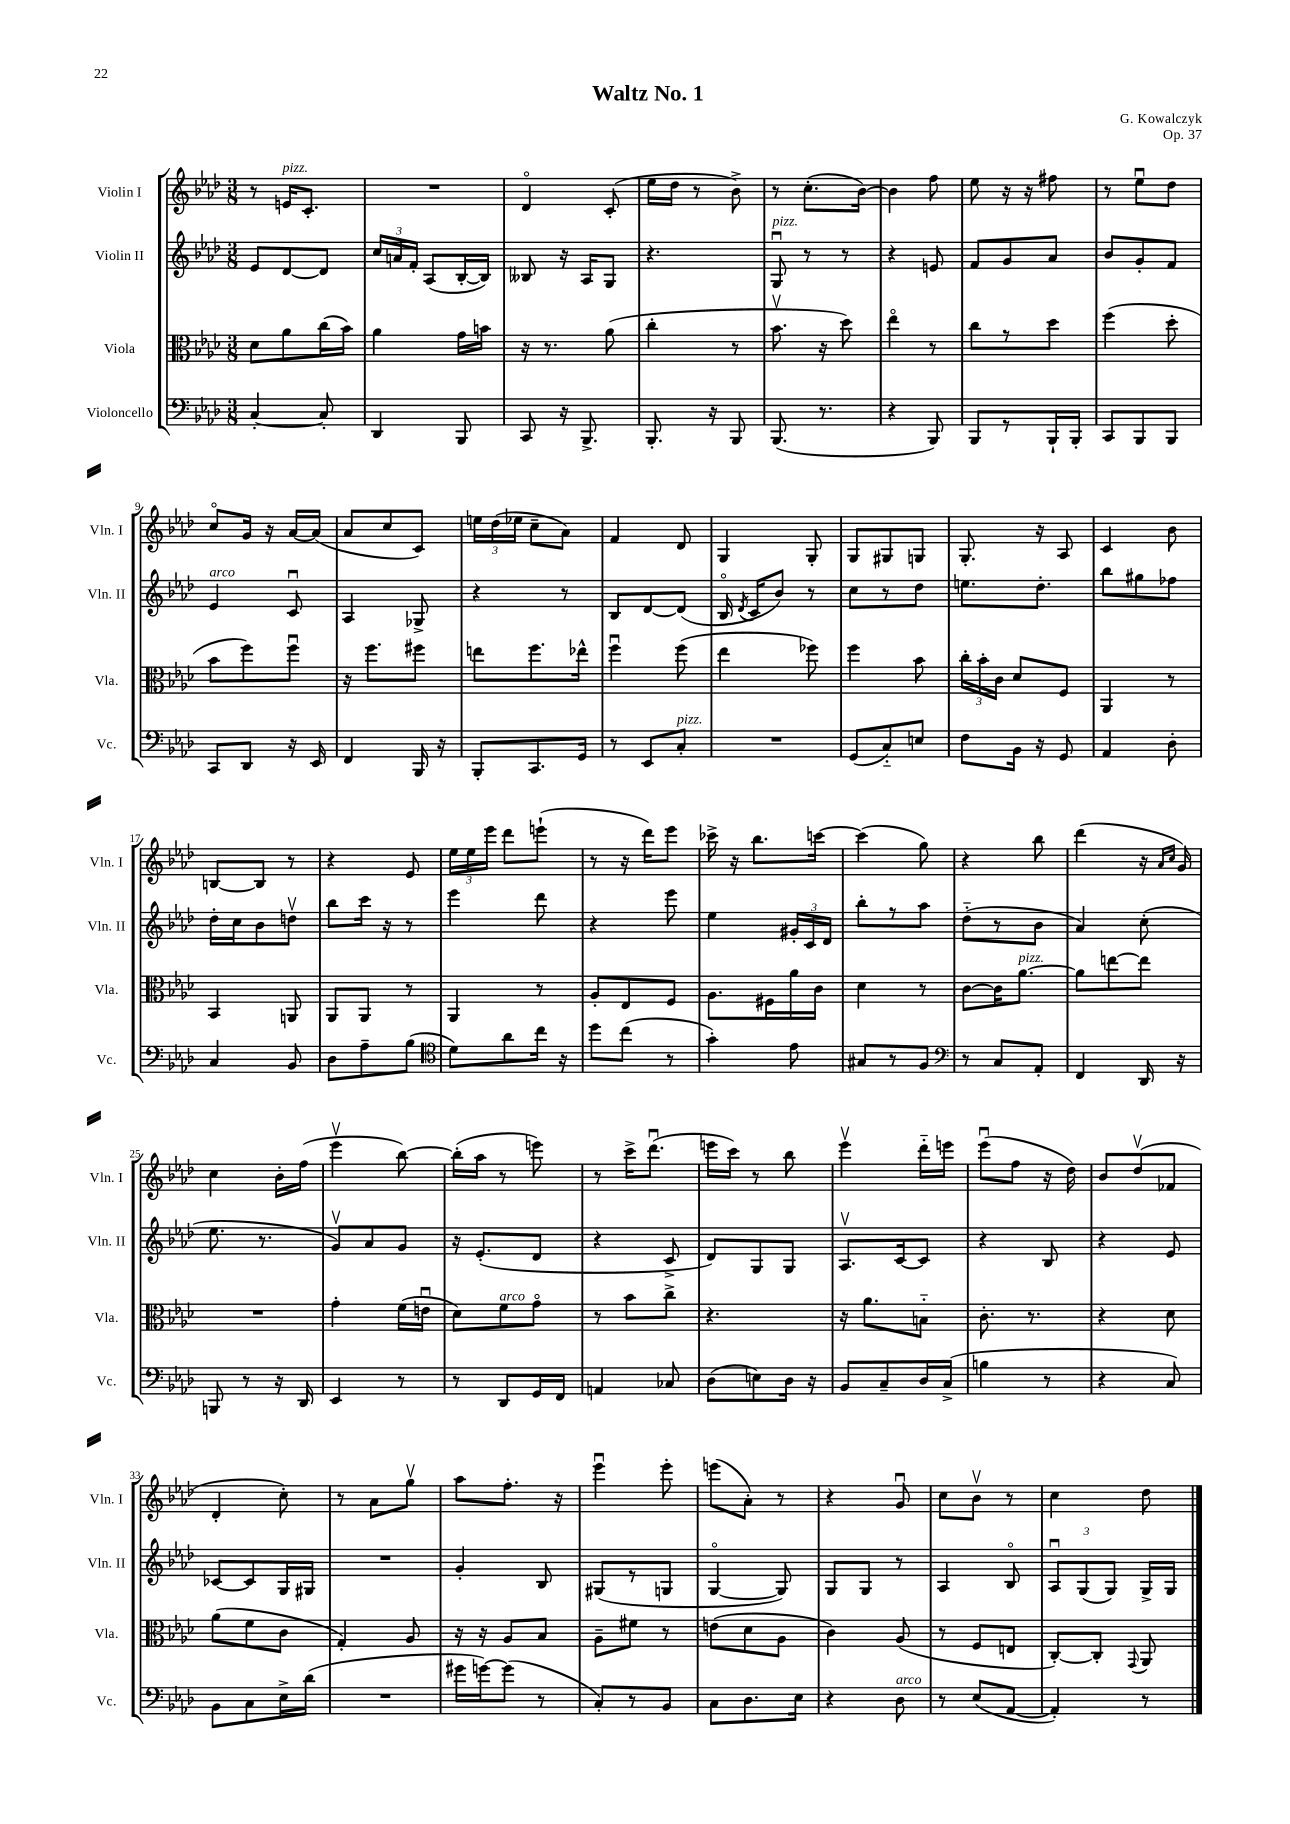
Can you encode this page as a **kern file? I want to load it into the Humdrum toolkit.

**kern	**kern	**kern	**kern
*part4	*part3	*part2	*part1
*staff4	*staff3	*staff2	*staff1
*I"Violoncello	*I"Viola	*I"Violin II	*I"Violin I
*I'Vc.	*I'Vla.	*I'Vln. II	*I'Vln. I
*clefF4	*clefC3	*clefG2	*clefG2
*k[b-e-a-d-]	*k[b-e-a-d-]	*k[b-e-a-d-]	*k[b-e-a-d-]
*M3/8	*M3/8	*M3/8	*M3/8
=1	=1	=1	=1
[4C'/	8d-\L	8e-/L	8r
!	!	!	!LO:TX:a:i:t=pizz.
.	8a-\	[8d-/	16en/KL
.	.	.	8.c'/J
8C'/]	(16cc\L	8d-/J]	.
.	16b-\JJ)	.	.
=2	=2	=2	=2
4DD-/	4a-\	24cc/LL	4.r
.	.	24an/	.
.	.	24f'/JJ	.
.	.	(8A-/L	.
8BBB-/	16g\LL	[16B-'/L	.
.	16bn\JJ	16B-/JJ])	.
=3	=3	=3	=3
8CC/	16r	8B--X/	4d-/
.	8.r	.	.
16r	.	16r	.
8.BBB-^/	.	16A-/KL	.
.	(8a-\	8G/J	(8c'/
=4	=4	=4	=4
8.BBB-'/	4cc'\	4.r	16ee-\LL
.	.	.	16dd-\JJ
.	.	.	8r
16r	.	.	.
8BBB-/	8r	.	8b-^\)
=5	=5	=5	=5
!	!	!LO:TX:a:i:t=pizz.	!
(8.BBB-/	8.b-v\	8Gu/	8r
.	.	8r	(8.cc'\L
8.r	16r	.	.
.	8dd-\)	8r	.
.	.	.	[16b-\Jk)
=6	=6	=6	=6
4r	4ee-\	4r	4b-\]
8BBB-/)	8r	8en/	8ff\
=7	=7	=7	=7
8BBB-/L	8cc\L	8f/L	8ee-\
8r	8r	8g/	16r
.	.	.	16r
16BBB-`/L	8dd-\J	8a-/J	8ff#X\
16BBB-'/JJ	.	.	.
=8	=8	=8	=8
8CC/L	(4ff\	8b-/L	8r
8BBB-/	.	8g'/	8ee-u\L
8BBB-/J	8dd-'\	8f/J	8dd-\J
!!LO:LB:g=z
=9	=9	=9	=9
!	!	!LO:TX:a:i:t=arco	!
8CC/L	8b-\L	4e-/	8cc/L
8DD-/J	8ff\)	.	16g/Jk
.	.	.	16r
16r	8ffu\J	8cu/	[16a-/LL
16EE-/	.	.	(16a-/JJ]
=10	=10	=10	=10
4FF/	16r	4A-/	8a-/L
.	8.ff\L	.	.
.	.	.	8cc/
16BBB-/	8ff#X\J	8G-X^/	8c/J)
16r	.	.	.
=11	=11	=11	=11
8BBB-'/L	8een\L	4r	24een\LL
.	.	.	(24dd-\
.	.	.	24ee-X\JJ
8.CC/	8.ff\	.	8cc~\L
.	.	8r	8a-\J)
16GG/Jk	16ee-X^^\Jk	.	.
=12	=12	=12	=12
8r	4ffu\	8B-/L	4f/
8EE-/L	.	[8d-/	.
!LO:TX:a:i:t=pizz.	!	!	!
8C'/J	(8ff\	(8d-/J]	8d-/
=13	=13	=13	=13
4.r	4ee-\	16B-/	4G/
.	.	8qd-/	.
.	.	16c/KL	.
.	.	8b-/J)	.
.	8ff-X\)	8r	8G'/
=14	=14	=14	=14
(8GG/L	4ff\	8cc\L	8G/L
8C/)	.	8r	8G#X/
8En/J	8b-\	8dd-\J	8Gn/J
=15	=15	=15	=15
8F\L	24cc'\LL	8.een\L	8.G'/
.	24b-'\	.	.
.	24c\JJ	.	.
16BB-\Jk	8d-/L	.	.
16r	.	8.dd-'\J	16r
8GG/	8F/J	.	8A-/
=16	=16	=16	=16
4AA-/	4AA-/	8bb-\L	4c/
.	.	8gg#X\	.
8D-'\	8r	8ff-X\J	8b-\
!!LO:LB:g=z
=17	=17	=17	=17
4C/	4BB-/	16dd-'\LL	[8Bn/L
.	.	16cc\J	.
.	.	8b-\	8B/J]
8BB-/	8AAn/	8ddnv\J	8r
=18	=18	=18	=18
8D-\L	8AA-/L	8bb-\L	4r
8A-~\	8AA-/J	16ccc\Jk	.
.	.	16r	.
(8B-\J	8r	8r	8e-/
=19	=19	=19	=19
*clefC4	*	*	*
8d-\L)	4AA-/	4eee-\	24ee-\LL
.	.	.	24ee-\
.	.	.	24eee-\JJ
8a-\	.	.	8ddd-\L
16cc\Jk	8r	8ddd-\	(8eeen`\J
16r	.	.	.
=20	=20	=20	=20
8dd-\L	8A-'/L	4r	8r
(8cc\J	8E-/	.	16r
.	.	.	16ddd-\KL)
8r	8F/J	8eee-\	8eee-\J
=21	=21	=21	=21
4g'\)	8.A-\L	4ee-\	16ccc-X^\
.	.	.	16r
.	.	.	8.bb-\L
.	16F#X\L	.	.
8e-\	16a-\	24g#X'/LL	.
.	.	24c/	.
.	16c\JJ	.	[16cccn\Jk
.	.	24d-/JJ	.
=22	=22	=22	=22
8G#X/L	4d-\	8bb-'\L	(4ccc\]
8r	.	8r	.
8F/J	8r	8aa-\J	8gg\)
=23	=23	=23	=23
*clefF4	*	*	*
8r	[8c\L	(8dd-\L	4r
8C/L	16c\K]	8r	.
!	!LO:TX:a:i:t=pizz.	!	!
.	[8.a-\J	.	.
8AA-'/J	.	8b-\J	8bb-\
=24	=24	=24	=24
4FF/	8a-\L]	4a-/)	(4ddd-\
.	[8een\	.	.
16DD-/	8ee\J]	(8cc'\	16r
.	.	.	16qqa-/LL
.	.	.	16qqcc/JJ
16r	.	.	16g/)
!!LO:LB:g=z
=25	=25	=25	=25
8BBBn/	4.r	8.ee-\	4cc\
8r	.	.	.
.	.	8.r	.
16r	.	.	16b-'\LL
16DD-/	.	.	(16ff\JJ
=26	=26	=26	=26
4EE-/	4g'\	8gv/L)	4eee-v\
.	.	8a-/	.
8r	(16f\LL	8g/J	[8bb-\)
.	16enu\JJ	.	.
=27	=27	=27	=27
8r	8d-\L)	16r	(16bb-'\LL]
.	.	(8.e-'/L	16aa-\JJ
!	!LO:TX:a:i:t=arco	!	!
8DD-/L	8f\	.	8r
16GG/L	8g\J	8d-/J	8eeen\)
16FF/JJ	.	.	.
=28	=28	=28	=28
4AAn/	8r	4r	8r
.	8b-\L	.	16ccc^\KL
.	.	.	(8.ddd-u\J
8C-X/	8cc^\J	8c^/	.
=29	=29	=29	=29
(8D-\L	4.r	8d-/L)	16eeen\LL
.	.	.	16ccc\JJ)
8En\)	.	8G/	8r
16D-\Jk	.	8G/J	8bb-\
16r	.	.	.
=30	=30	=30	=30
8BB-/L	16r	8.A-v/L	4eee-v\
.	8.a-\L	.	.
8C~/	.	.	.
.	.	[16c/k	.
16D-/L	8Bn\J	8c/J]	16ddd-\LL
(16C^/JJ	.	.	16eeen\JJ
=31	=31	=31	=31
4Bn\	8.c'\	4r	(8eee-u\L
.	.	.	8ff\J
.	8.r	.	.
8r	.	8B-/	16r
.	.	.	16dd-\)
=32	=32	=32	=32
4r	4r	4r	8b-/L
.	.	.	(8dd-v/
8C/)	8d-\	8e-/	8f-X/J
!!LO:LB:g=z
=33	=33	=33	=33
8BB-\L	(8a-\L	[8c-X/L	4d-'/
8C\	8f\	8c-/]	.
16E-^\L	8c\J	16G/L	8cc'\)
(16d-\JJ	.	16G#X/JJ	.
=34	=34	=34	=34
4.r	4G'/)	4.r	8r
.	.	.	8a-\L
.	8A-/	.	8ggv\J
=35	=35	=35	=35
16g#X\LL	16r	4g'/	8aa-\L
[16gn\J)	16r	.	.
(8g\J]	8A-/L	.	8.ff'\J
8r	8B-/J	8B-/	.
.	.	.	16r
=36	=36	=36	=36
8C'/L)	8A-~\L	(8G#X/L	4eee-u\
8r	8f#X\J	8r	.
8BB-/J	8r	8Gn/J	8eee-'\
=37	=37	=37	=37
8C\L	(8en\L	[4G/	(8eeen\L
8.D-\	8d-\	.	8a-'\J)
.	8A-\J	8G/])	8r
16E-\Jk	.	.	.
=38	=38	=38	=38
4r	4c\)	8G/L	4r
.	.	8G/J	.
!LO:TX:a:i:t=arco	!	!	!
8D-\	(8A-/	8r	8gu/
=39	=39	=39	=39
8r	8r	4A-/	8cc\L
(8E-/L	8F/L	.	8b-v\J
[8AA-/J	8En/J	8B-/	8r
=40	=40	=40	=40
4AA-'/])	[8C'/L)	12A-u/L	4cc\
.	.	(12G/	.
.	8C'/J]	.	.
.	.	12G/J)	.
.	8qqGG/	.	.
8r	8AA-/	16G^/LL	8dd-\
.	.	16G/JJ	.
==	==	==	==
*-	*-	*-	*-
